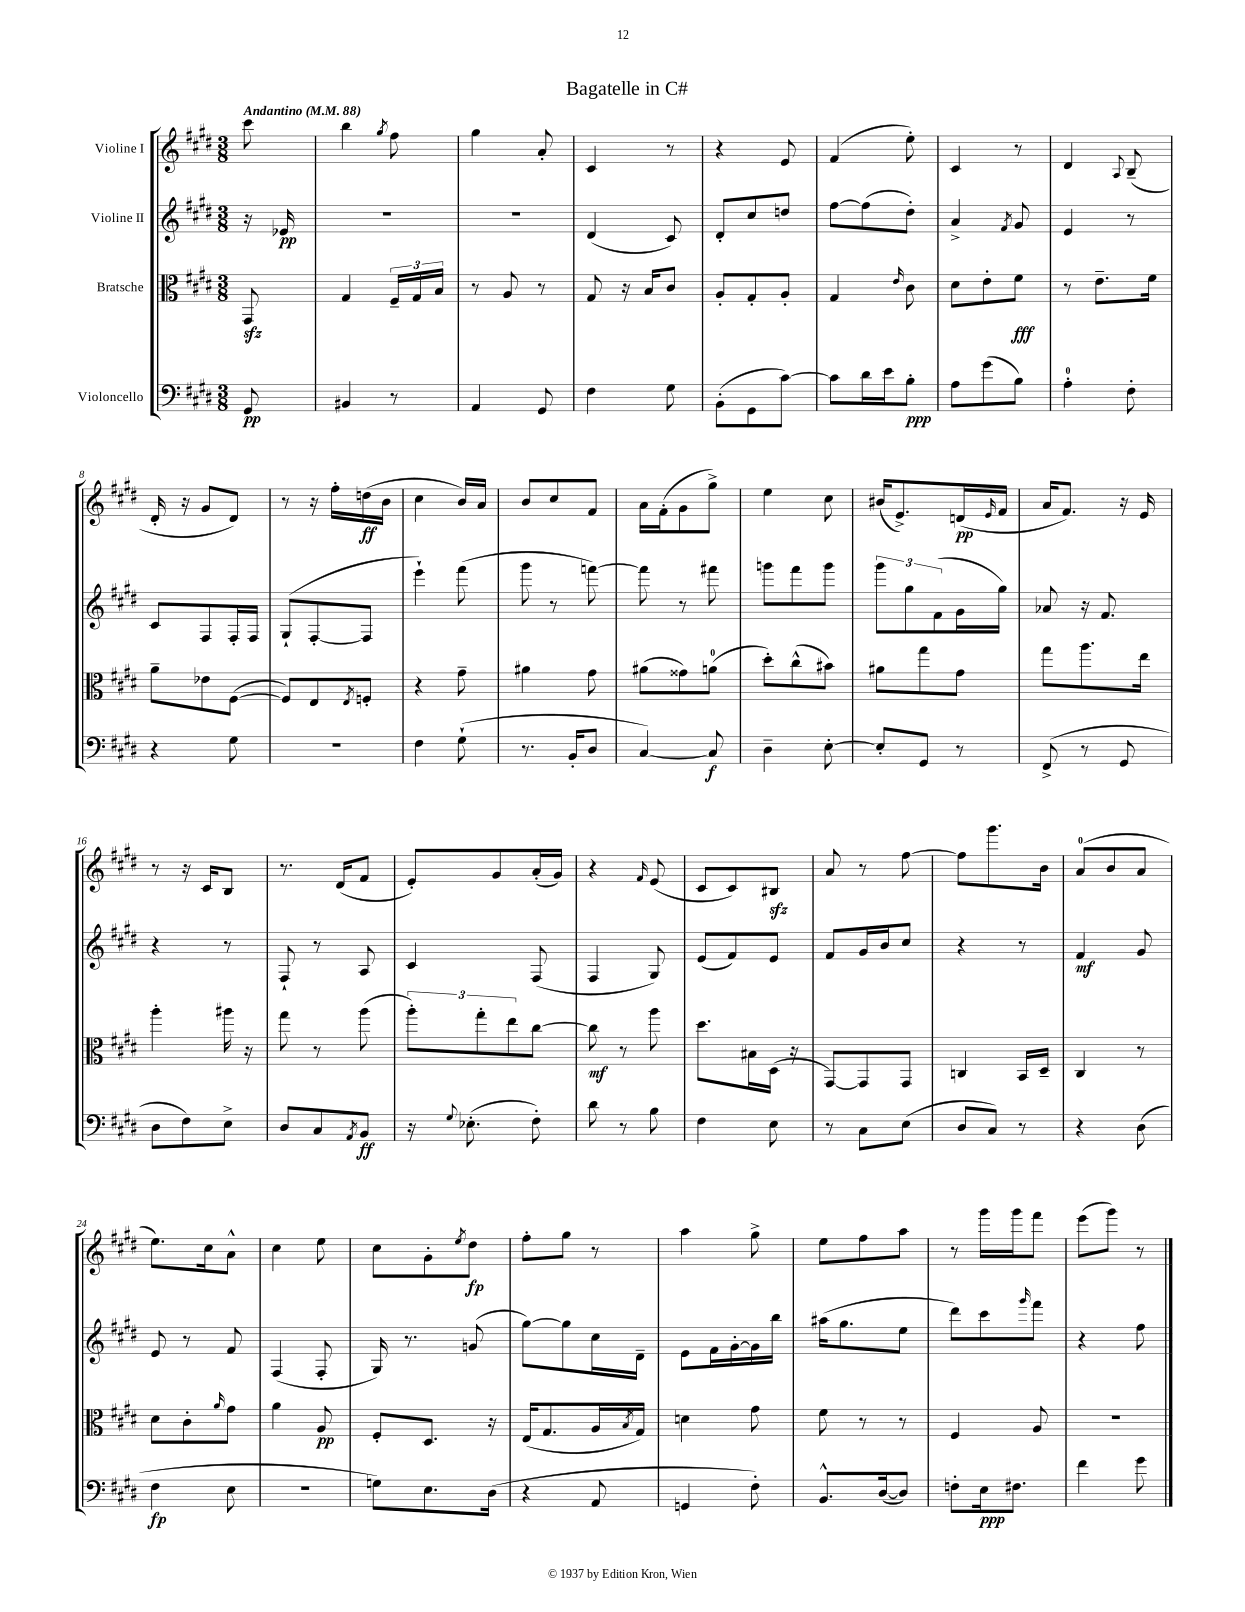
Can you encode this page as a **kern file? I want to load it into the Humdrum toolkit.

**kern	**kern	**kern	**kern
*staff4	*staff3	*staff2	*staff1
*clefF4	*clefC3	*clefG2	*clefG2
*k[f#c#g#d#]	*k[f#c#g#d#]	*k[f#c#g#d#]	*k[f#c#g#d#]
*M3/8	*M3/8	*M3/8	*M3/8
*MM88	*MM88	*MM88	*MM88
8GG#	8GG#	16r	8ccc#
.	.	16e-	.
=	=	=	=
4BB#	4G#	4.r	4bb
.	.	.	8qgg#
8r	24F#~	.	8ff#
.	24G#	.	.
.	24B	.	.
=	=	=	=
4AA	8r	4.r	4gg#
.	8A	.	.
8GG#	8r	.	8a'
=	=	=	=
4F#	8G#	(4d#	4c#
.	16r	.	.
.	16B	.	.
8G#	8c#	8c#)	8r
=	=	=	=
(8BB'	8A'	8d#'	4r
8GG#	8G#'	8cc#	.
[8c#)	8A'	8dd	8e
=	=	=	=
8c#]	4G#	[8ff#	(4f#
16d#	.	(8ff#]	.
16e	.	.	.
.	16qqe	.	.
8B'	8c#	8dd#')	8ee')
=	=	=	=
8A	8d#	4a^	4c#
(8g#	8e'	.	.
.	.	8qf#	.
8B)	8f#	8g#	8r
=	=	=	=
4A'	8r	4e	4d#
.	8.e~	.	.
.	.	.	8qqA
8F#'	.	8r	(8B~
.	16f#	.	.
=	=	=	=
4r	8a~	8c#	16d#'
.	.	.	16r
.	8e-	8F#	8g#
8G#	([8F#	16F#'	8d#)
.	.	16F#	.
=	=	=	=
4.r	8F#])	(8G#`	8r
.	8E	[8F#'	16r
.	.	.	16ff#'
.	8qE	.	.
.	8F'	8F#]	(16dd
.	.	.	16b
=	=	=	=
4F#	4r	4eee`)	4cc#
(8G#`	8g#~	(8fff#	16b)
.	.	.	16a
=	=	=	=
8.r	4a#	8ggg#	8b
.	.	8r	8cc#
16BB'	.	.	.
8D#	8g#	[8fff)	8f#
=	=	=	=
[4C#)	(8a#	8fff]	16a
.	.	.	(16f#'
.	8g##)	8r	8g#
8C#]	(8a	8fff#	8gg#^)
=	=	=	=
4D#~	8dd#')	8ggg	4ee
.	(8cc#^^	8fff#	.
[8E'	8b#)	8ggg	8cc#
=	=	=	=
8E']	8a#	12ggg#	(16b#
.	.	.	8.e^)
.	.	12gg#	.
8GG#	8gg#	.	.
.	.	(12f#	.
8r	8g#	16g#	(16d
.	.	.	16qqe
.	.	16gg#)	16f#
=	=	=	=
(8FF#^	8gg#	8a-	16a
.	.	.	8.f#)
8r	8.aa	16r	.
.	.	8.f#	.
8GG#	.	.	16r
.	16ee	.	16e
=	=	=	=
8D#	4aa'	4r	8r
8F#)	.	.	16r
.	.	.	16c#
8E^	16aa#	8r	8B
.	16r	.	.
=	=	=	=
8D#	8gg#	8F#`	8.r
8C#	8r	8r	.
.	.	.	(16d#
8qAA	.	.	.
8BB	(8aa	8A	8f#
=	=	=	=
16r	12aa')	4c#	8e')
8qqG#	.	.	.
(8.E-'	.	.	.
.	12gg#'	.	.
.	.	.	8g#
.	12ee	.	.
8F#')	[8cc#	(8F#	(16a'
.	.	.	16g#)
=	=	=	=
8d#	8cc#]	4F#	4r
8r	8r	.	.
.	.	.	16qqf#
8B	8aa	8G#)	(8e
=	=	=	=
4F#	8.dd#	(8e	8c#
.	.	8f#)	8c#)
.	16B#	.	.
8E	(16D#	8e	8B#
.	16r	.	.
=	=	=	=
8r	[8GG#)	8f#	8a
8C#	8GG#]	16g#	8r
.	.	16b	.
(8E	8GG#	8cc#	[8ff#
=	=	=	=
8D#	4C	4r	8ff#]
8C#)	.	.	8.ggg#
8r	16BB	8r	.
.	16D#~	.	16b
=	=	=	=
4r	4C#	4f#	(8a
.	.	.	8b
(8D#	8r	8g#	8a
=	=	=	=
4F#	8d#	8e	8.ee)
.	8c#'	8r	.
.	.	.	16cc#
.	16qqa	.	.
8E	8g#	8f#	8a^^
=	=	=	=
4.r	4a	(4F#	4cc#
.	8A	8F#'	8ee
=	=	=	=
8G)	8F#'	16G#)	8cc#
.	.	8.r	.
8.E	8.D#	.	8g#'
.	.	.	8qee
.	.	(8g	8dd#
(16D#	16r	.	.
=	=	=	=
4r	(16E	[8gg#)	8ff#'
.	8.G#	.	.
.	.	8gg#]	8gg#
8AA	16A	16cc#	8r
.	8qB	.	.
.	16G#)	16d#~	.
=	=	=	=
4GG	4d	8e	4aa
.	.	16f#	.
.	.	[16g#'	.
8F#')	8g#	16g#]	8gg#^
.	.	16bb	.
=	=	=	=
8.BB^^	8f#	(16aa#	8ee
.	.	8.gg#	.
.	8r	.	8ff#
([16D#	.	.	.
8D#])	8r	8ee	8aa
=	=	=	=
8F'	4F#	8ddd#)	8r
16E	.	8ccc#	16ggg#
8.F#	.	.	16ggg#
.	.	16qqggg#	.
.	8A	8fff#	8fff#
=	=	=	=
4f#	4.r	4r	(8eee
.	.	.	8ggg#)
8g#	.	8ff#	8r
==	==	==	==
*-	*-	*-	*-
